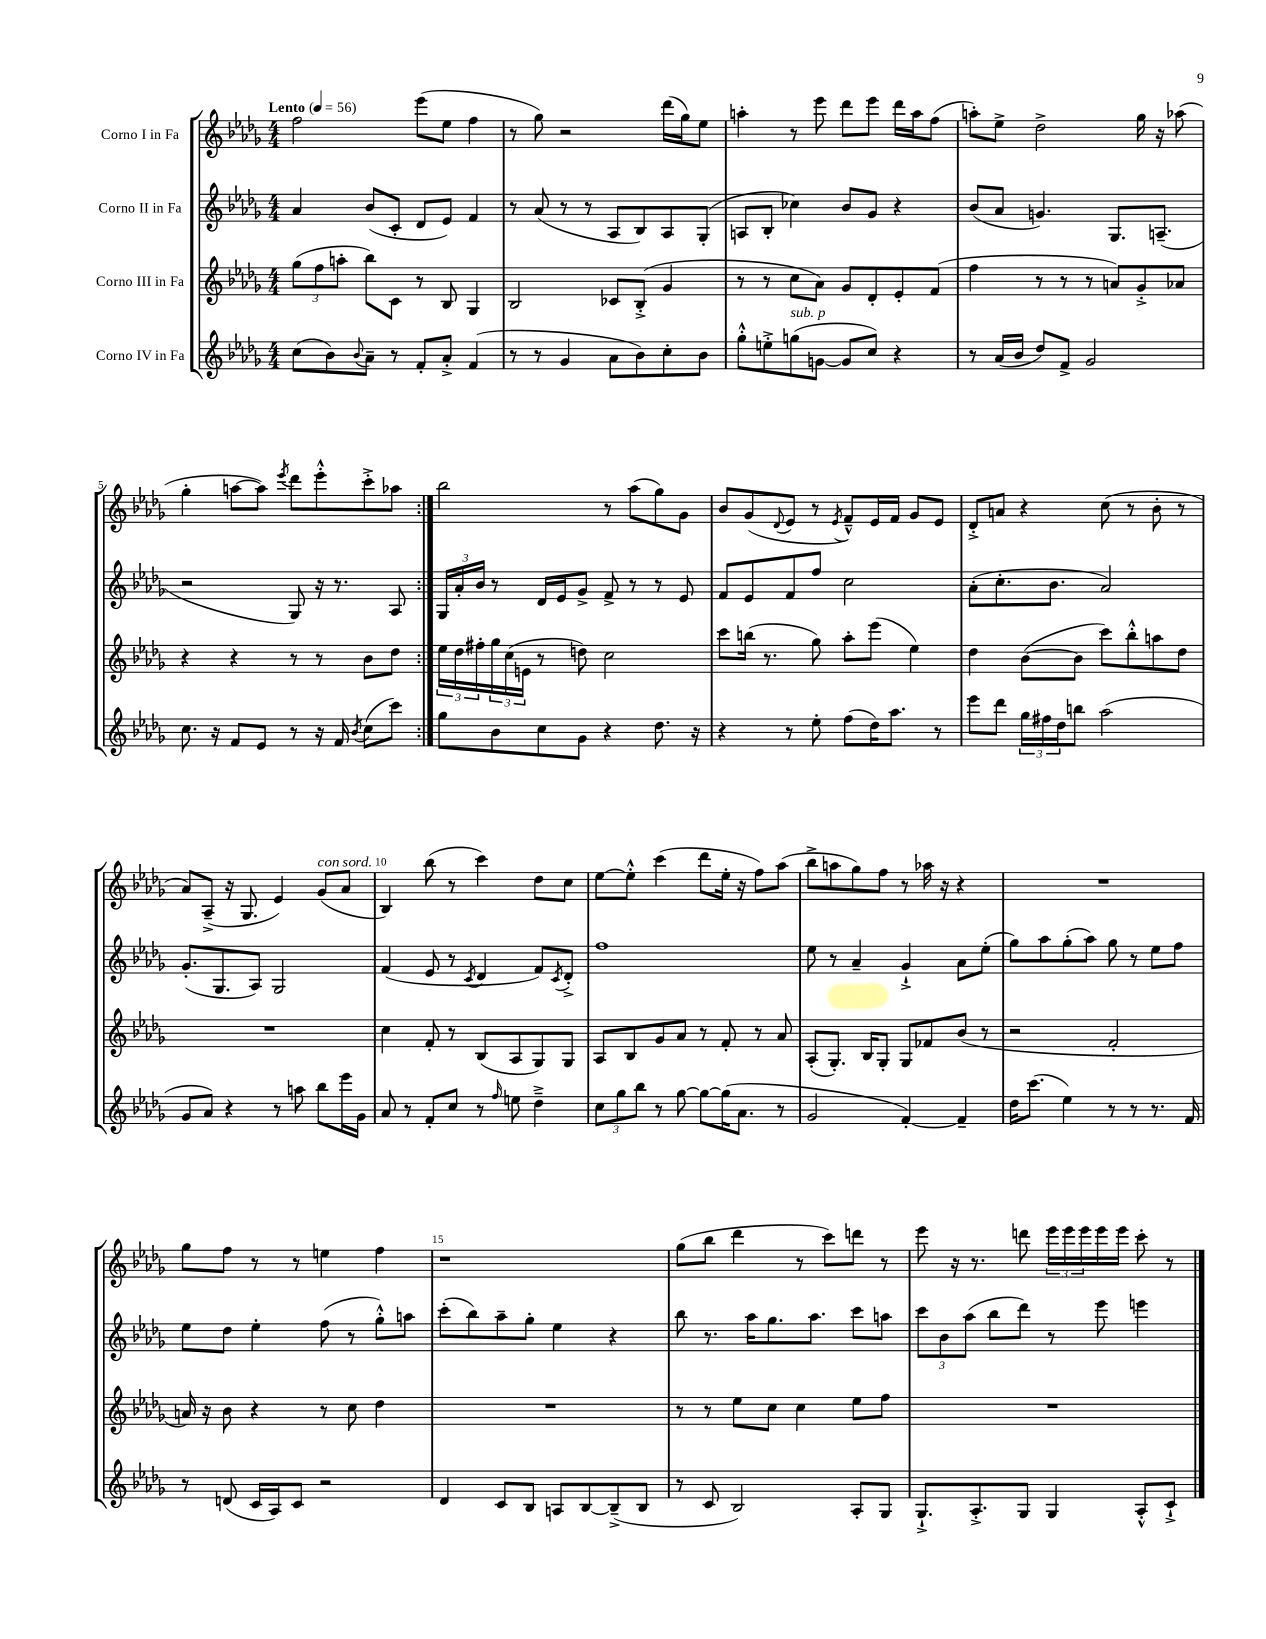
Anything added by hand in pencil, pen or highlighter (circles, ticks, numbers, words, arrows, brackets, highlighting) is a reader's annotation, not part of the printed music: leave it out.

**kern	**kern	**kern	**kern
*part4	*part3	*part2	*part1
*staff4	*staff3	*staff2	*staff1
*I"Corno IV in Fa	*I"Corno III in Fa	*I"Corno II in Fa	*I"Corno I in Fa
*clefG2	*clefG2	*clefG2	*clefG2
*k[b-e-a-d-g-]	*k[b-e-a-d-g-]	*k[b-e-a-d-g-]	*k[b-e-a-d-g-]
*M4/4	*M4/4	*M4/4	*M4/4
*MM56	*MM56	*MM56	*MM56
=1	=1	=1	=1
!	!	!	!LO:TX:a:B:t=Lento
(8cc\L	(12gg-\L	4a-/	2ff\
.	12ff\	.	.
8b-\)	.	.	.
.	12aan'\J	.	.
8qqb-/	.	.	.
8a-~\J	8bb-\L)	(8b-/L	.
8r	8c\J	8c'/J	.
8f'/L	8r	8d-/L	(8eee-\L
8a-'^/J	8B-/	8e-/J)	8ee-\J
(4f/	4G-/	4f/	4ff\
=2	=2	=2	=2
8r	2B-/	8r	8r
8r	.	(8a-/	8gg-\)
4g-/	.	8r	2r
.	.	8r	.
8a-\L	8c-X/L	8A-/L	.
8b-\)	(8B-'^/J	8B-/)	.
8cc'\	4g-/	8A-/	(16ddd-\LL
.	.	.	16gg-\J)
8b-\J	.	(8G-'/J	8ee-\J
=3	=3	=3	=3
8gg-'^^\L	8r	8An/L	4aan'\
8een'^\	8r	8B-'/J	.
!LO:TX:a:i:t=sub. p	!	!	!
(8ggn\	8cc\L	4cc-X\)	8r
[8gn\J	8a-\J)	.	8eee-\
8g/L]	8g-/L	8b-/L	8ddd-\L
8cc/J)	8d-'/	8g-/J	8eee-\J
4r	8e-'/	4r	16ddd-\LL
.	.	.	16aa\J
.	(8f/J	.	(8ff\J
=4	=4	=4	=4
8r	4ff\	(8b-/L	8aan'\L)
(16a-/LL	.	8a-/J	8ee-^\J
16b-/JJ	.	.	.
8dd-/L)	8r	4.gn/)	2dd-^\
8f^/J	8r	.	.
2g-/	8r	.	.
.	8an/L)	8.G-/L	.
.	8g-'^/	.	16gg-\
.	.	(8.An~/J	16r
.	8a-X/J	.	(8aa-X\
!!LO:LB:g=z
=5	=5	=5	=5
8.cc\	4r	2r	4gg-'\
16r	.	.	.
8f/L	4r	.	[8aan\L
8e-/J	.	.	8aa\J])
.	.	.	8qeee-/
8r	8r	8G-/)	8ddd-\L
16r	8r	16r	8eee-'^^\
16f/	.	8.r	.
8qb-/	.	.	.
(8cc\L	8b-\L	.	8ccc'^\
8ccc\J)	8dd-\J	8A-/	8aa-X\J
=6:|!	=6:|!	=6:|!	=6:|!
8gg-\L	24ee-\LL	24G-/LL	2bb-\
.	24dd-\	24a-'/	.
.	24ff#X'\	24b-/JJ	.
8b-\	24gg-\	8r	.
.	(24cc\	.	.
.	24en\JJ	.	.
8cc\	8r	16d-/LL	.
.	.	16e-/J	.
8g-\J	8ddn\)	8g-^/J	.
4r	2cc\	8f^/	8r
.	.	8r	(8aa-\L
8.dd-\	.	8r	8gg-\)
.	.	8e-/	8g-\J
16r	.	.	.
=7	=7	=7	=7
4r	8ccc\L	8f/L	8b-/L
.	(16bbn\Jk	8e-/	(8g-/
.	8.r	.	.
.	.	.	8qqd-/
8r	.	8f/	8e-/J
8ee-'\	8gg-\)	8ff/J	8r
.	.	.	8qe-/
(8ff\L	8aa-'\L	2cc\	8f~^^/L)
16dd-\K)	(8eee-\J	.	16e-/L
8.aa-\J	.	.	16f/JJ
.	4ee-\)	.	8g-/L
8r	.	.	8e-/J
=8	=8	=8	=8
8eee-\L	4dd-\	(8a-'\L	8d-'^/L
8ddd-\J	.	8.cc'\	8an/J
24gg-\LL	([8b-\L	.	4r
24ff#X\	.	.	.
.	.	8.b-\J	.
24dd-\J	.	.	.
8bbn\J	8b-\J]	.	.
(2aa-\	8ccc\L)	2a-/)	(8cc\
.	8bb-'^^\	.	8r
.	8aan\	.	8b-'\
.	8dd-\J	.	8r
!!LO:LB:g=z
=9	=9	=9	=9
8g-/L	1r	(8.g-'/L	8a-/L)
8a-/J)	.	.	(8A-~^/J
.	.	8.G-/	.
4r	.	.	16r
.	.	.	8.G-/
.	.	8A-/J)	.
8r	.	2G-/	4e-/)
8aan\	.	.	.
!	!	!	!LO:TX:a:i:t=con sord.
8bb-\L	.	.	(8g-/L
16eee-\L	.	.	8a-/J
16g-\JJ	.	.	.
=10	=10	=10	=10
8a-/	4cc\	(4f/	4B-/)
8r	.	.	.
8f'/L	8f'/	8e-/	(8bb-\
8cc/J	8r	8r	8r
.	.	8qc/	.
8r	(8B-/L	4d-/	4ccc\)
16qqff/	.	.	.
8een\	8A-/	.	.
4dd-~^\	8G-/)	8f/L)	8dd-\L
.	.	8qc/	.
.	8G-/J	8d-'^/J	8cc\J
=11	=11	=11	=11
12cc\L	8A-/L	1ff	[8ee-\L
12gg-\	.	.	.
.	8B-/	.	8ee-'^^\J]
12bb-\J	.	.	.
8r	8g-/	.	(4ccc\
[8gg-\	8a-/J	.	.
8gg-\L_	8r	.	8ddd-\L
(16gg-\K]	8f'/	.	16ee-'\Jk
8.a-\J	.	.	16r
.	8r	.	8ff\L)
8r	8a-/	.	(8aa-\J
=12	=12	=12	=12
2g-/	(8A-'/L	8ee-\	8bb-^\L
.	8.G-'/J)	8r	8aan\
.	.	4a-~/	8gg-\)
.	16B-/KL	.	.
.	8G-'/J	.	8ff\J
[4f'/)	8G-/L	4g-`^/	8r
.	8f-X/	.	16aa-X\
.	.	.	16r
4f~/]	(8b-/J	8a-\L	4r
.	8r	(8ee-'\J	.
=13	=13	=13	=13
16dd-\KL	2r	8gg-\L)	1r
(8.ccc\J	.	.	.
.	.	8aa-\	.
4ee-\)	.	(8gg-'\	.
.	.	8aa-\J)	.
8r	2f'/	8gg-\	.
8r	.	8r	.
8.r	.	8ee-\L	.
.	.	8ff\J	.
16f/	.	.	.
!!LO:LB:g=z
=14	=14	=14	=14
8r	16an/)	8ee-\L	8gg-\L
.	16r	.	.
(8dn/	8b-\	8dd-\J	8ff\J
16c/LL	4r	4ee-'\	8r
16A-/J)	.	.	.
8c/J	.	.	8r
2r	8r	(8ff\	4een\
.	8cc\	8r	.
.	4dd-\	8gg-'^^\L)	4ff\
.	.	8aan\J	.
=15	=15	=15	=15
4d-/	1r	(8ccc'\L	1r
.	.	8bb-\)	.
8c/L	.	8aa-~\	.
8B-/J	.	8gg-'\J	.
8An/L	.	4ee-\	.
[8B-/	.	.	.
(8B-~^/]	.	4r	.
8B-/J	.	.	.
=16	=16	=16	=16
8r	8r	8bb-\	(8gg-\L
8c/	8r	8.r	8bb-\J
2B-/)	8ee-\L	.	4ddd-\
.	.	16aa-\KL	.
.	8cc\J	8.gg-\	.
.	4cc\	.	8r
.	.	8.aa-\J	.
.	.	.	8ccc\L)
8A-'/L	8ee-\L	8ccc\L	8dddn\J
8G-/J	8ff\J	8aan\J	8r
=17	=17	=17	=17
8.G-`^/L	1r	12ccc\L	8eee-\
.	.	12b-\	.
.	.	.	16r
.	.	(12aa-\J	.
8.A-'^/	.	.	8.r
.	.	8bb-\L	.
8G-/J	.	8ddd-\J)	8dddn\
4G-/	.	8r	24eee-\LL
.	.	.	24eee-\
.	.	.	24eee-\
.	.	8eee-\	16eee-\
.	.	.	16eee-\JJ
8A-'^^/L	.	4eeen\	8ccc'\
8c`^/J	.	.	8r
==	==	==	==
*-	*-	*-	*-
